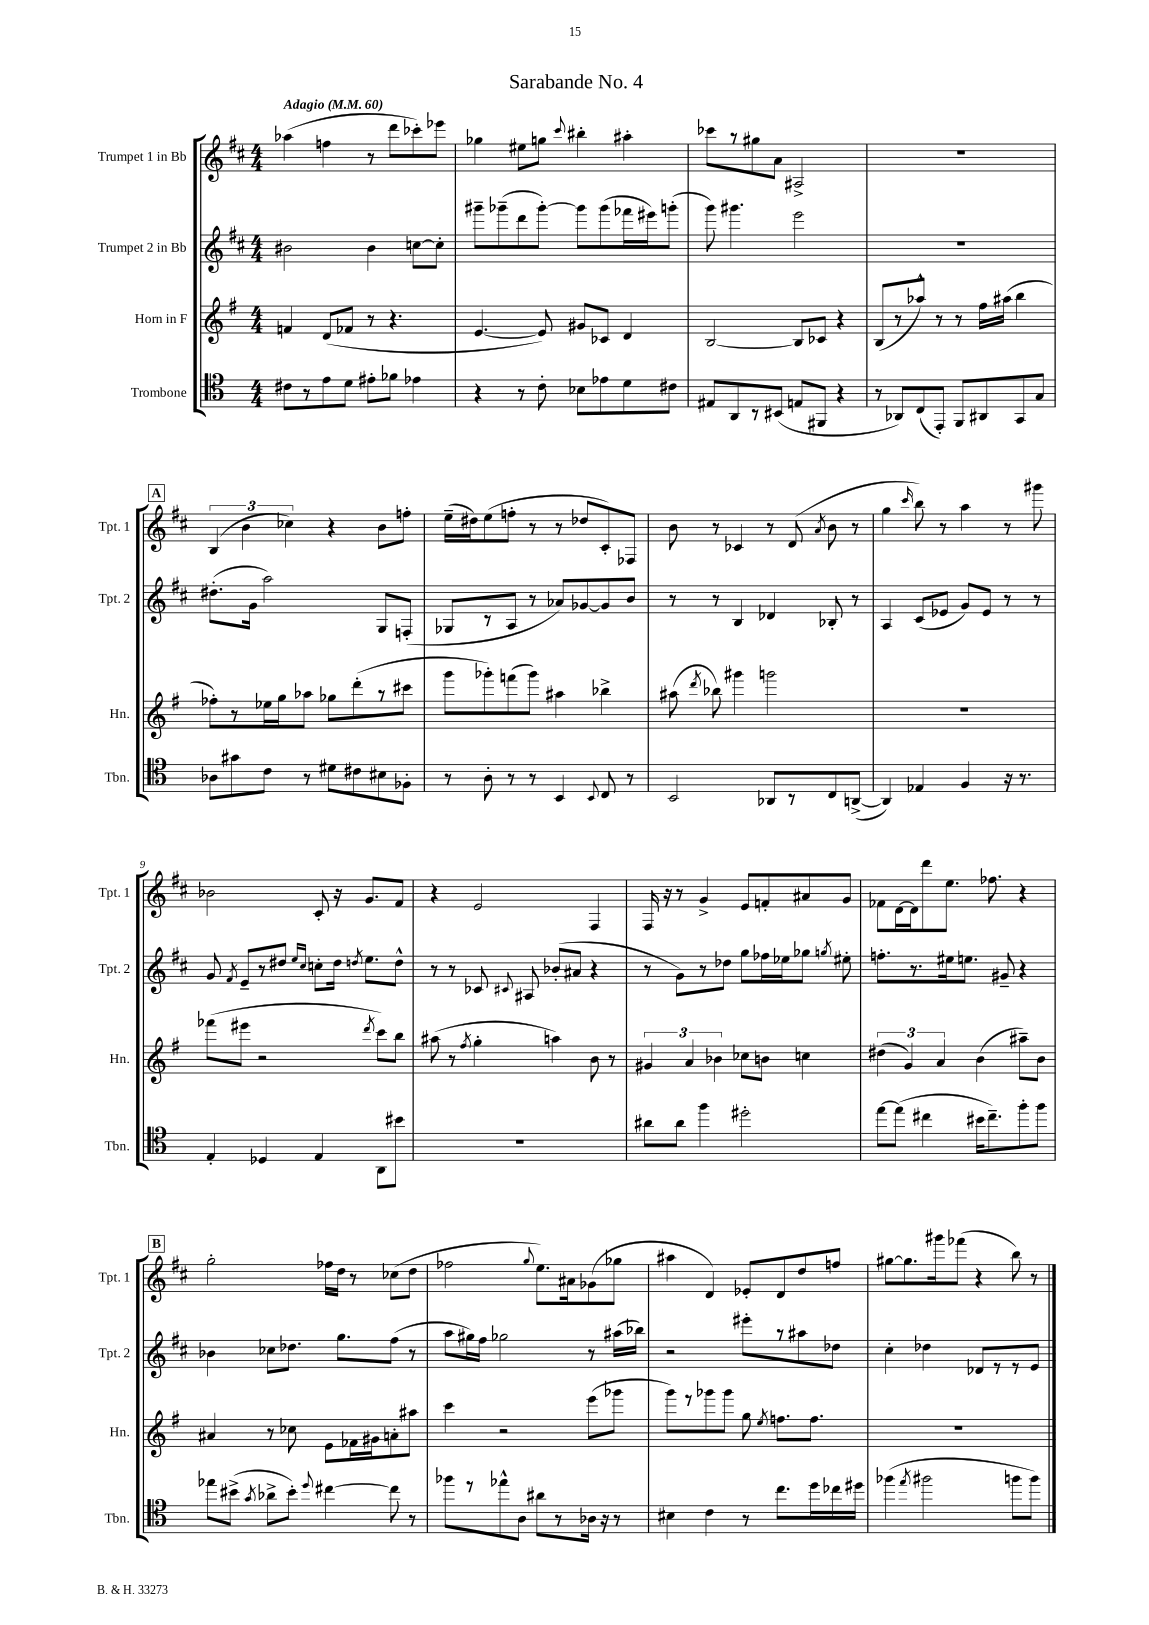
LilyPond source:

\header { title = "Sarabande No. 4" }
<<
\new StaffGroup <<
\new Staff = "s0" \with { instrumentName = "Trumpet 1 in Bb" shortInstrumentName = "Tpt. 1" } {
    \clef treble \key d \major \numericTimeSignature \time 4/4 \tempo "Adagio" 4 = 60
    \autoBeamOff aes''4( f''4 r8 d'''8[ ces'''8-.) ees'''8] |
    ges''4 eis''8[ g''8] \appoggiatura { cis'''8 } bis''4-. ais''4-. |
    ces'''8[ r8 gis''8 a'8] ais2-> |
    R1 |
    \mark \markup { \box "A" } \tuplet 3/2 { b4( b'4 ces''4) } r4 b'8[ f''8]-. |
    e''16[--( dis''16) e''8( f''8]-. r8 r8 des''8[ cis'8-.) fes8] |
    b'8 r8 ces'4 r8 d'8( \acciaccatura { a'8 } b'8 r8 |
    g''4 \grace { cis'''16 } b''8) r8 a''4 r8 gis'''8 |
    bes'2 cis'8-. r16 g'8.[ fis'8] |
    r4 e'2 fis4 |
    fis16 r16 r8 g'4-> e'8[ f'8-. ais'8 g'8] |
    fes'8[ d'16~ d'16 d'''8 e''8.] fes''8. r4 |
    \mark \markup { \box "B" } g''2-. fes''16[ d''16] r8 ces''8[( d''8] |
    fes''2 \appoggiatura { g''8 } e''8.[) ais'16 ges'8( ges''8] |
    ais''4 d'4) ees'8[-. d'8 d''8 f''8] |
    gis''8[~ gis''8. gis'''16 fes'''8]( r4 b''8) r8 \bar "|." |
}
\new Staff = "s1" \with { instrumentName = "Trumpet 2 in Bb" shortInstrumentName = "Tpt. 2" } {
    \clef treble \key d \major \numericTimeSignature \time 4/4
    \autoBeamOff bis'2 bis'4 c''8[~ c''8]-. |
    gis'''8[-- ges'''8--( d'''8 ges'''8]~-.) ges'''8[ ges'''8( fes'''16 eis'''16) g'''8]-.( |
    g'''8) gis'''4. e'''2 |
    R1 |
    \mark \markup { \box "A" } dis''8.[-.( g'16] a''2) g8[ f8]-.( |
    ges8[ r8 a8] r8 aes'8[) ges'8~ ges'8 b'8] |
    r8 r8 b4 des'4 bes8-. r8 |
    a4 cis'8[( ees'8] g'8[) ees'8] r8 r8 |
    g'8 \acciaccatura { fis'8 } e'8[-- r8 dis''8] \grace { e''16[ cis''16] } c''8[-. dis''16] \acciaccatura { d''8 } e''8.[ d''8]-^ |
    r8 r8 ces'8 \appoggiatura { cis'8 } ais8 bes'8[-.( ais'8] r4 |
    r8 g'8[) r8 des''8] g''8[ fes''16 ees''16 ges''8] \acciaccatura { g''8 } eis''8-. |
    f''8.[-. r8. eis''16 e''8.] gis'8-- r4 |
    \mark \markup { \box "B" } bes'4 ces''8[ des''8.] g''8.[ fis''8]( r8 |
    a''8[ gis''16) fis''16] ges''2 r8 ais''16[( bes''16]) |
    r2 eis'''8[-. r8 ais''8 des''8] |
    cis''4-. des''4 des'8[ r8 r8 e'8] \bar "|." |
}
\new Staff = "s2" \with { instrumentName = "Horn in F" shortInstrumentName = "Hn." } {
    \clef treble \key g \major \numericTimeSignature \time 4/4
    \autoBeamOff f'4 d'8[( fes'8] r8 r4. |
    e'4.~ e'8) gis'8[ ces'8] d'4 |
    b2~ b8[ ces'8] r4 |
    b8[( r8 aes''8]-^) r8 r8 fis''16[ ais''16]( b''4 |
    \mark \markup { \box "A" } fes''8[-.) r8 ees''16 g''16 aes''8] ges''8[ d'''8-.( r8 cis'''8] |
    g'''8[ ges'''8-.) f'''8( ges'''8]) ais''4 bes''4-> |
    ais''8( \acciaccatura { d'''8 } bes''8) gis'''4 g'''2 |
    R1 |
    fes'''8[( eis'''8] r2 \acciaccatura { d'''8 } c'''8[) b''8] |
    ais''8( r8 \acciaccatura { fis''8 } g''4-. a''4) b'8 r8 |
    \tuplet 3/2 { gis'4 a'4 bes'4 } ces''8[ b'8] c''4 |
    \tuplet 3/2 { dis''4( g'4) a'4 } b'4( ais''8[--) b'8] |
    \mark \markup { \box "B" } ais'4 r8 ces''8 e'8[ fes'16 gis'16 a'8-. ais''8] |
    c'''4 r2 e'''8[( ges'''8] |
    g'''8[) r8 ges'''8 ges'''8] g''8 \acciaccatura { e''8 } f''8.[ f''8.] |
    R1 \bar "|." |
}
\new Staff = "s3" \with { instrumentName = "Trombone" shortInstrumentName = "Tbn." } {
    \clef tenor \key c \major \numericTimeSignature \time 4/4
    \autoBeamOff cis'8[ r8 e'8 d'8] eis'8[-. fes'8] ees'4 |
    r4 r8 c'8-. bes8[ ees'8 d'8 cis'8] |
    eis8[ a,8 r8 bis,8]( e8[ fis,8] r4 |
    r8 aes,8[) c8( e,8]-.) f,8[ ais,8 g,8 g8] |
    \mark \markup { \box "A" } aes8[ gis'8 c'8] r8 dis'8[ cis'8 bis8 fes8]-. |
    r8 a8-. r8 r8 b,4 \appoggiatura { b,8 } c8 r8 |
    b,2 aes,8[ r8 c8 a,8]~->( |
    a,4) ees4 f4 r16 r8. |
    e4-. des4 e4 a,8[ bis'8] |
    R1 |
    ais'8[ ais'8] f''4 dis''2-. |
    e''8[~ e''8]( cis''4 bis'16[ cis''8.--) f''8-. f''8] |
    \mark \markup { \box "B" } ees''8[ bis'8]->( \acciaccatura { g'8 } aes'8[-> bis'8]-.) \appoggiatura { d''8 } cis''4~ cis''8 r8 |
    fes''8[ r8 ees''8-^ a8] ais'8[ r8 aes16] r16 r8 |
    bis4 c'4 r8 c''8.[ d''16 ces''16 dis''16] |
    fes''4( \acciaccatura { e''8 } fis''2 f''8[ f''8]) \bar "|." |
}
>>
>>
